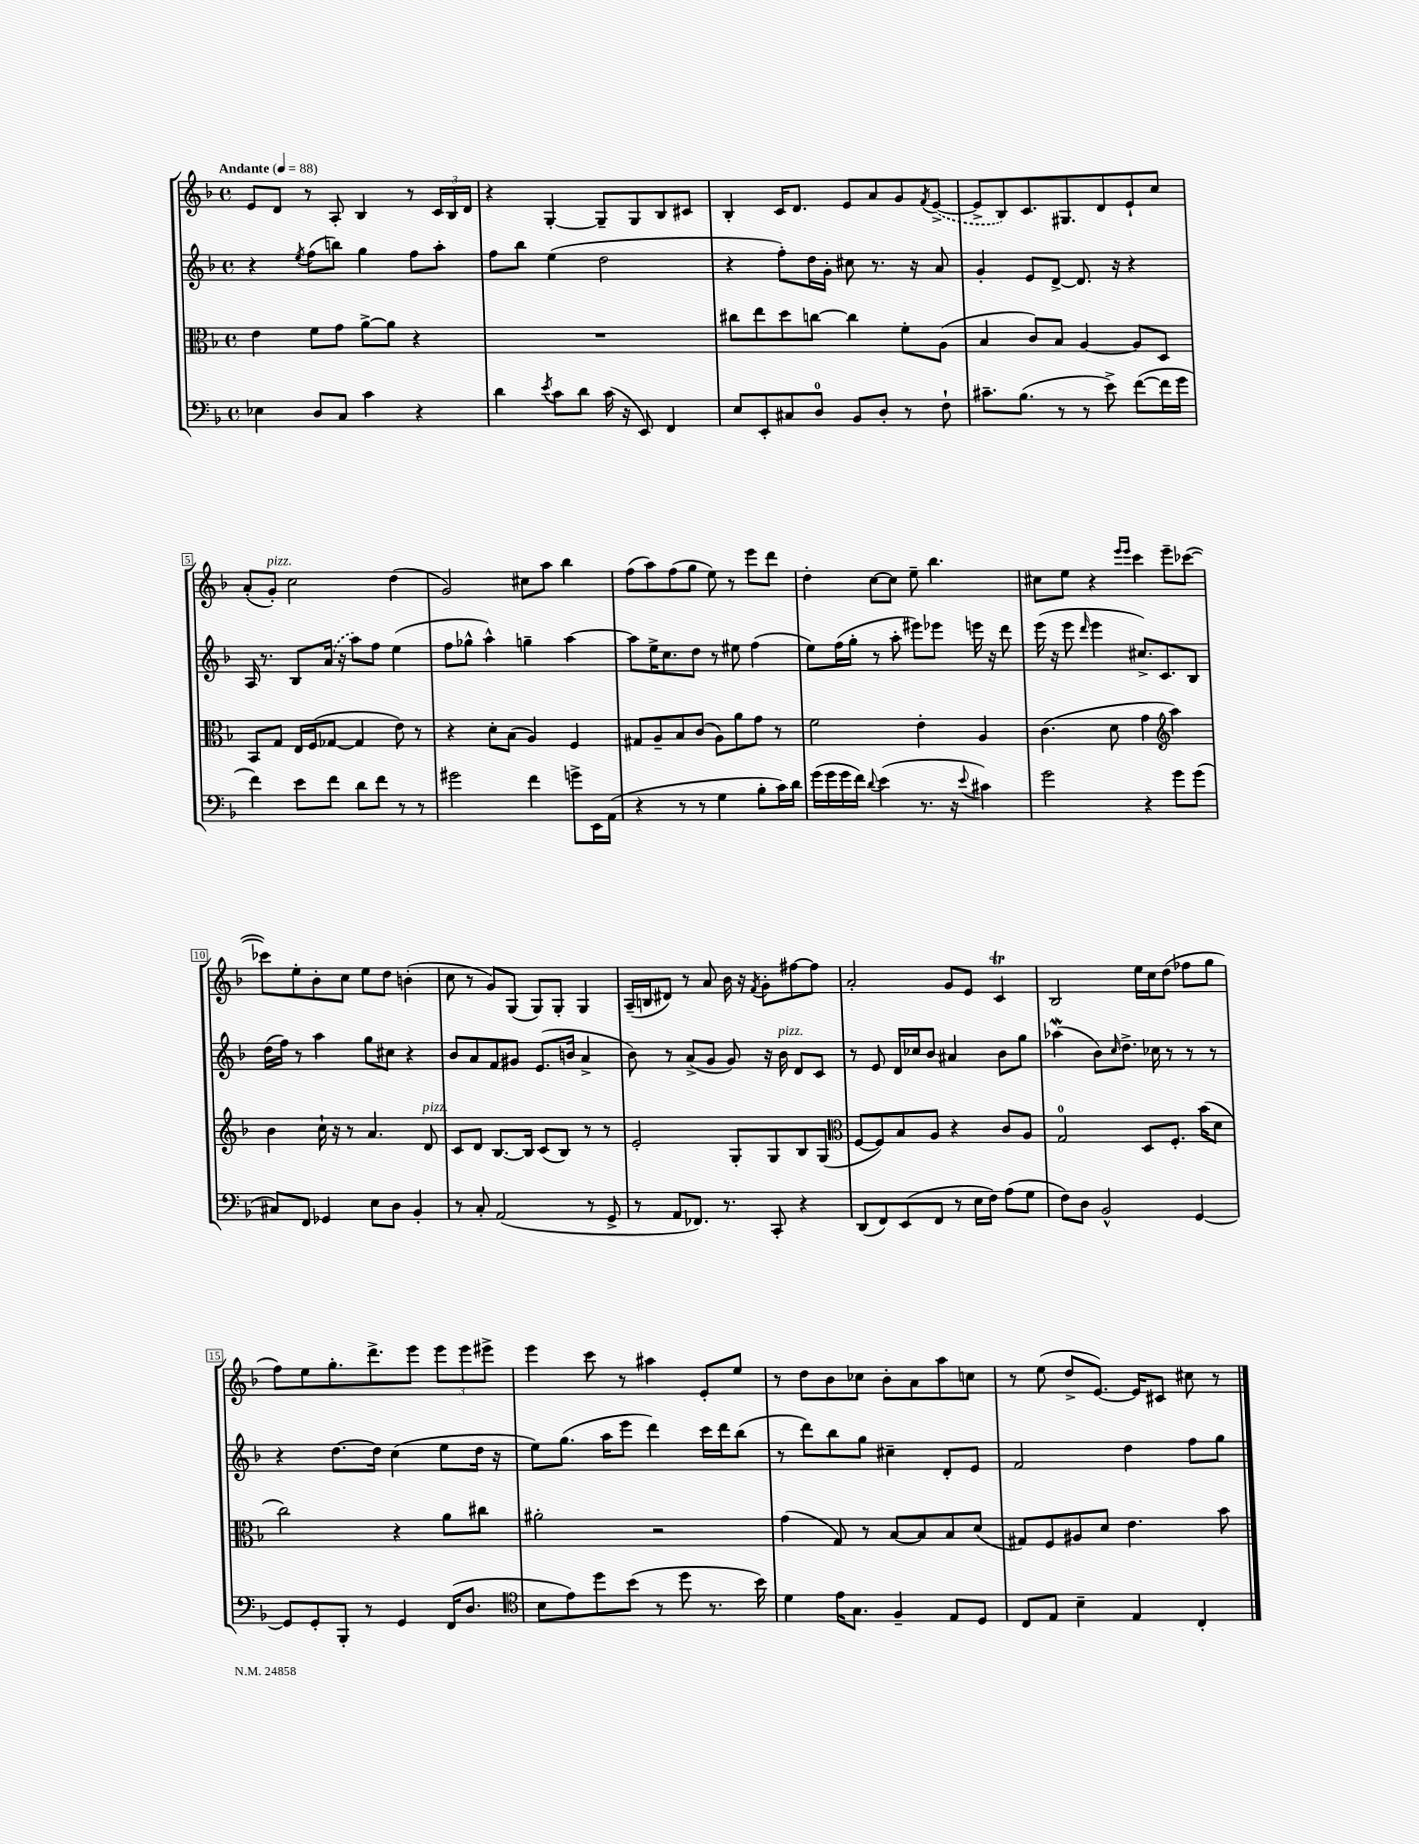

**kern	**kern	**kern	**kern
*staff4	*staff3	*staff2	*staff1
*clefF4	*clefC3	*clefG2	*clefG2
*k[b-]	*k[b-]	*k[b-]	*k[b-]
*M4/4	*M4/4	*M4/4	*M4/4
*met(c)	*met(c)	*met(c)	*met(c)
*MM88	*MM88	*MM88	*MM88
4E-\	4e\	4r	8e/L
.	.	.	8d/J
.	.	8qee/	.
8D/L	8f\L	(8ff\L	8r
8C/J	8g\J	8bb\J)	8A'/
4c\	[8a^\L	4gg\	4B-/
.	8a\]J	.	.
4r	4r	8ff\L	8r
.	.	8aa'\J	24c/LL
.	.	.	24B-/
.	.	.	24d/JJ
=	=	=	=
4d\	1r	8ff\L	4r
.	.	8bb-\J	.
8qe/	.	.	.
8c\L	.	(4ee\	[4G'/
8d\J	.	.	.
(16c\	.	2dd\	8G~/]L
16r	.	.	.
8EE/)	.	.	8G/
4FF/	.	.	8B-/
.	.	.	8c#/J
=	=	=	=
8E/L	8cc#\L	4r	4B-'/
8EE'/	8ee\	.	.
8C#/	8dd\	8ff'\L)	16c/LK
.	.	.	8.d/J
8D/J	[8cc\J	16dd\L	.
.	.	16g'\JJ	.
8BB-/L	4cc\]	8cc#\	8e/L
8D'/J	.	8.r	8a/
8r	8f'\L	.	8g/
.	.	16r	.
.	.	.	8qf/
8F`\	(8A\J	8a/	([8e^/J
=	=	=	=
8.c#~\L	4B-/	4g'/	8e^/]L
.	.	.	8B-/)
(8.B-\J	.	.	.
.	8c/L)	8e/L	8.c/
8r	8B-/J	[8d^/J	.
.	.	.	8.G#/
8r	[4A/	8.d/]	.
8e^\)	.	.	8d/
.	.	16r	.
([8f\L	8A/]L	4r	8e`/
16f\]L	8D/J	.	8cc/J
16g\JJ	.	.	.
=	=	=	=
4f\)	8BB-/L	16A/	(8a'/L
.	.	8.r	.
.	8G/J	.	8g'/J)
8e\L	16E/LL	8B-/L	2cc\
.	(16F/J	.	.
8f\J	[8G-/J	(16a/Jk	.
.	.	16r	.
8d\L	4G-/]	8aa\L)	.
8f\J	.	8ff\J	.
8r	8e\)	(4ee\	(4dd\
8r	8r	.	.
=	=	=	=
2g#\	4r	8ff\L	2g/)
.	.	8gg-^^\J	.
.	8d'\L	4aa^^\)	.
.	(8B-\J	.	.
4f\	4A/)	4gg~\	8cc#\L
.	.	.	8aa\J
8g^\L	4F/	[4aa\	4bb-\
16EE\L	.	.	.
(16AA\JJ	.	.	.
=	=	=	=
4r	8G#/L	8aa\]L	(8ff\L
.	8A~/	16ee^\K	8aa\)
.	.	8.cc\	.
8r	8B-/	.	(8ff\
8r	(8c/J	8dd\J	8gg\J
4G\	8A\L)	8r	8ee\)
.	8a\	8ee#\	8r
8B-'\L	8g\J	(4ff\	8eee\L
16c\L)	8r	.	8ddd\J
16d\JJ	.	.	.
=	=	=	=
(16g\LL	2f\	8ee\L)	4dd'\
16g\	.	.	.
16g\	.	(16ff\L	.
16f\JJ)	.	16gg'\JJ	.
8qqd/	.	.	.
(4e\	.	8r	[8cc\L
.	.	8aa'\	8cc\]J
8.r	4e'\	8eee#\L)	8ee~\
.	.	8eee-\J	4.bb-\
16r	.	.	.
8qqe/	.	.	.
4c#\)	4A/	16eee\	.
.	.	16r	.
.	.	8ddd\	.
=	=	=	=
2g\	(4.c\	(16eee\	8cc#\L
.	.	16r	.
.	.	8eee\	8ee\J
.	.	16qqddd/	.
.	.	4eee\	4r
.	8d\	.	.
.	.	.	16qqeee/LL
.	.	.	16qqeee/JJ
4r	4g\	8.cc#^/L)	4ccc\
.	.	8.c/	.
*	*clefG2	*	*
8g\L	4aa\)	.	8eee~\L
(8g\J	.	8B-/J	([8ccc-\J
=	=	=	=
8C#/L)	4b-\	(16dd\LL	8ccc-\]L)
.	.	16ff\JJ)	.
8FF/J	.	8r	8ee'\
4GG-/	16cc`\	4aa\	8b-'\
.	16r	.	.
.	8r	.	8cc\J
8E\L	4.a/	8gg\L	8ee\L
8D\J	.	8cc#\J	8dd\J
4BB-'/	.	4r	(4b'\
.	8d/	.	.
=	=	=	=
8r	8c/L	8b-/L	8cc\
8C'/	8d/J	8a/	8r
(2AA/	[8.B-/L	8f/	8g/L)
.	.	8g#/J	(8G/J
.	16B-/]Jk	.	.
.	(8c/L	(8.e/L	8G/L)
.	8B-/J)	.	8G'/J
.	.	16b/Jk	.
8r	8r	4a^/	4G/
8GG^/	8r	.	.
=	=	=	=
8r	2e'/	8b-\)	(16A~/LL
.	.	.	16B/J
8AA/L	.	8r	8d#/J)
8.FF-/J)	.	(8a^/L	8r
.	.	8g/J	8a/
8.r	.	.	.
.	8G'/L	8g/)	16b-\
.	.	.	16r
.	.	.	8qf/
8CC'/	8G/	16r	8g'\L
.	.	16b-\	.
4r	8B-/	8d/L	[8ff#\
.	(8G/J	8c/J	8ff#\]J
=	=	=	=
*	*clefC3	*	*
(8DD/L	[8F/L	8r	2a'/
8FF/)	8F/])	8e/	.
(8EE/	8B-/	16d/LL	.
.	.	16cc-/J	.
8FF/J	8A/J	8b-/J	.
8r	4r	4a#/	8g/L
16E\LL	.	.	8e/J
16F\JJ)	.	.	.
(8A\L	8c/L	8b-\L	4c/
8G\J	8A/J	8gg\J	.
=	=	=	=
8F\L)	2G/	(4aa-\	2B-/
8D\J	.	.	.
2BB-^^/	.	8b-\L)	.
.	.	16qqcc/	.
.	.	8.dd^\J	.
.	8D/L	.	16ee\LL
.	.	16cc-\	16cc\J
.	8.F'/J	8r	(8dd\J
[4GG/	.	8r	8ff-\L
.	(16b-\LK	.	.
.	8d\J	8r	8gg\J
=	=	=	=
8GG/]L	2cc\)	4r	8ff\L)
8GG'/	.	.	8ee\
8BBB-'/J	.	[8.dd\L	8.gg'\
8r	.	.	.
.	.	16dd\]Jk	8.ddd^\
4GG/	4r	(4cc\	.
.	.	.	8eee\J
(16FF/LK	8a\L	8ee\L	12eee\L
8.D/J	.	.	.
.	.	.	12eee\
.	8cc#\J	16dd\Jk	.
.	.	.	12eee#^\J
.	.	16r	.
=	=	=	=
*clefC4	*	*	*
8B-\L	2a#'\	8ee\L)	4eee\
8e\)	.	(8.gg\J	.
8dd\	.	.	8ccc\
.	.	16aa\LK	.
(8b-\J	.	8eee\J	8r
8r	2r	4ddd\)	4aa#\
8dd\	.	.	.
8.r	.	16ccc\LL	8e'/L
.	.	16ddd\J	.
.	.	(8bb-\J	8ee/J
16b-\)	.	.	.
=	=	=	=
4d\	(4g\	8r	8r
.	.	8ddd\L)	8dd\L
16e\LK	8G/)	8bb-\	8b-\
8.G\J	.	.	.
.	8r	8gg\J	8cc-\J
4F~/	[8B-/L	4cc#~\	8b-'\L
.	8B-/]	.	8a\
8E/L	8B-/	8d'/L	8aa\
8D/J	(8d/J	8e/J	8cc\J
=	=	=	=
8C/L	8G#/L)	2f/	8r
8E/J	8F/	.	(8ee\
4B-~\	8A#/	.	8dd^/L
.	8d/J	.	[8.e/J)
4E/	4.e\	4dd\	.
.	.	.	16e/]LK
.	.	.	8c#/J
4C'/	.	8ff\L	8cc#\
.	8b-\	8gg\J	8r
==	==	==	==
*-	*-	*-	*-
